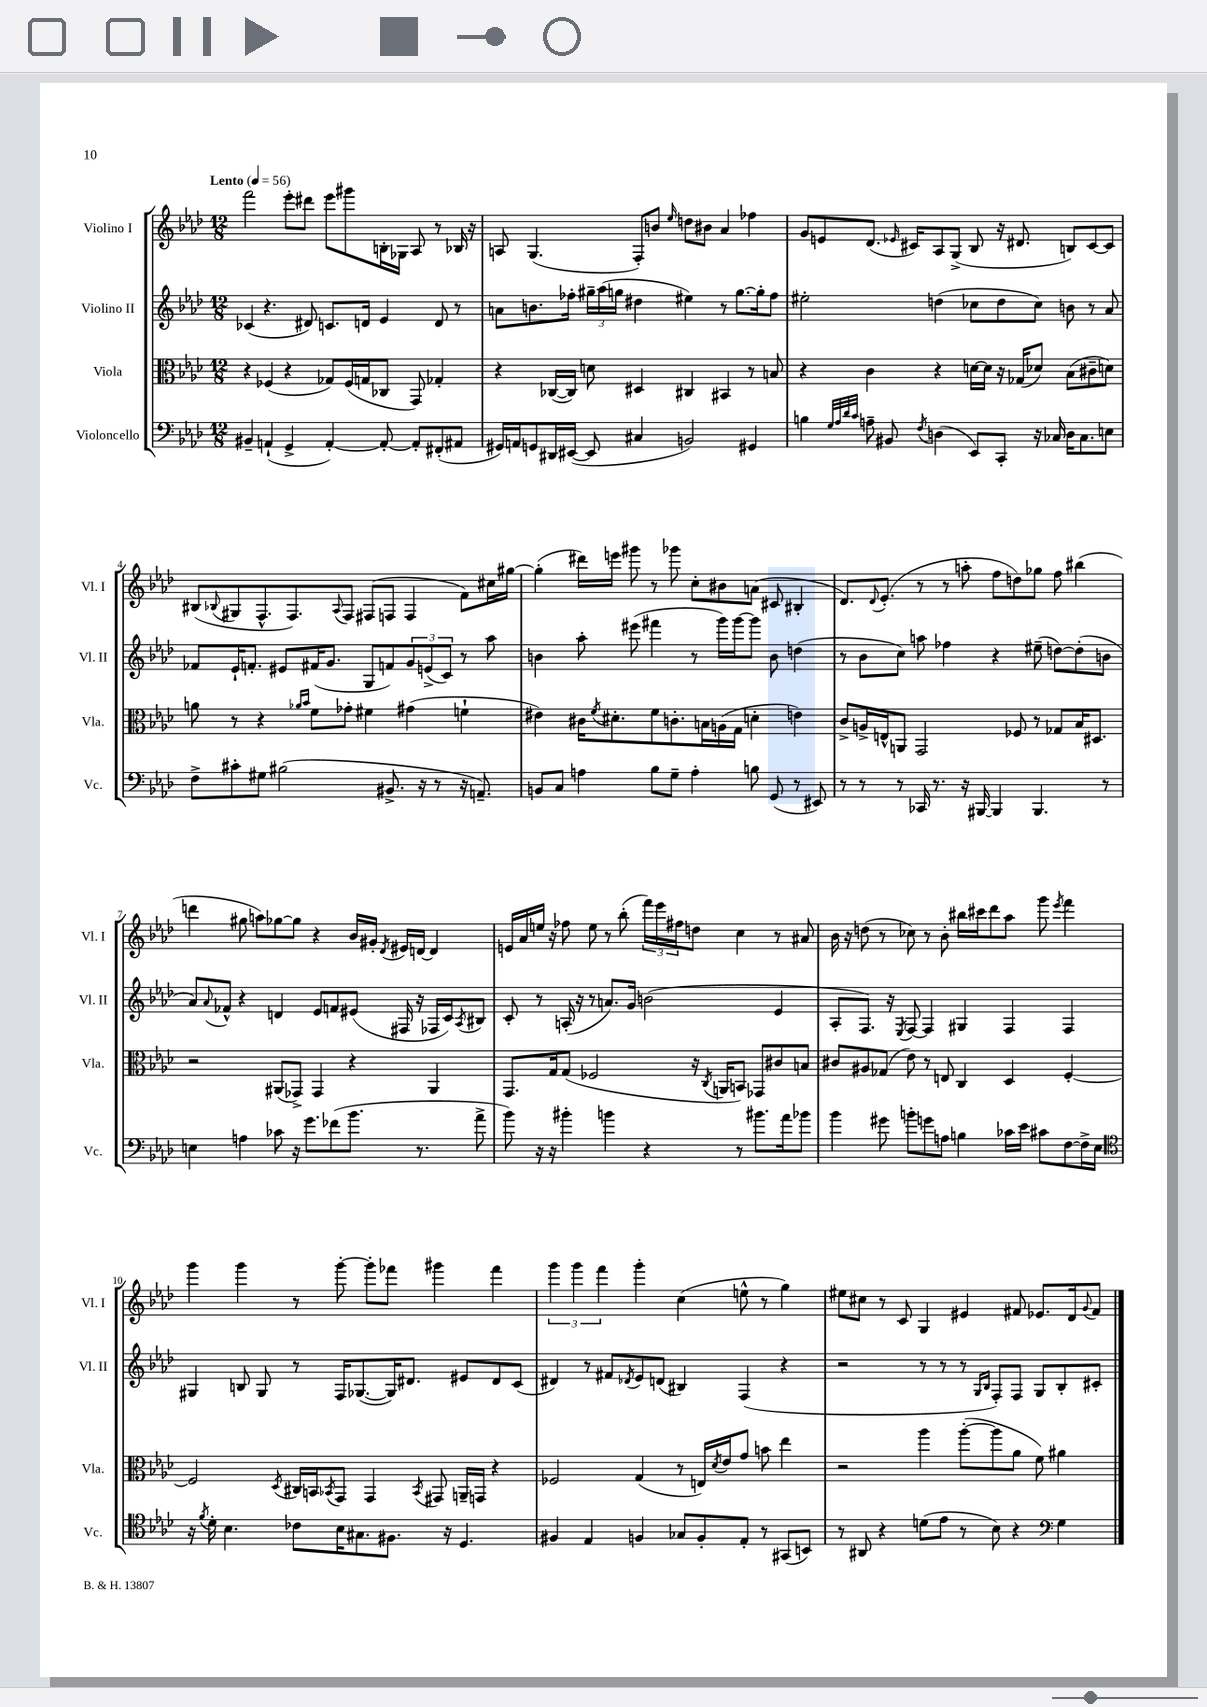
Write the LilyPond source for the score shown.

<<
\new StaffGroup <<
\new Staff = "s0" \with { instrumentName = "Violino I" shortInstrumentName = "Vl. I" } {
    \clef treble \key aes \major \numericTimeSignature \time 12/8 \tempo "Lento" 4 = 56
    f'''2 ees'''8-. dis'''8 ees'''8 gis'''8 b16-. ges16 aes8 r8 bes16 r16 |
    a8 g4.( f8-.) b'8 \grace { ees''16 } d''8 bis'8 aes'4 fes''4 |
    g'8 e'8 des'8.( \grace { ees'16 } cis'16) aes8 g8->( bes8 r16 dis'8. b8) cis'8~ cis'8 |
    bis8( \appoggiatura { bes8 } gis8 f8.-^ f8.) \appoggiatura { aes8 } f8 fis8( f8 f4 f'8) cis''16 gis''16~ |
    gis''4-.( dis'''16) e'''16 gis'''8 r8 ges'''8 c''8-. bis'8 a'8( cis'8 bis4-. |
    des'8.) \appoggiatura { des'8 } ees'8.-.( r8 r8 a''8-. f''8 d''8) ges''8 f''8 bis''4( |
    d'''4 gis''8 a''8) ges''8~ ges''8 r4 bes'16 gis'16-. \acciaccatura { des'8 } eis'16 d'16~ d'4 |
    e'16 aes'16 e''16 r16 fes''8 e''8 r8 bes''8-.( \tuplet 3/2 { f'''16) ees'''16 fis''16 } d''8 c''4 r8 ais'8 |
    bes'16 r16 d''8( r8 ces''8) r8 bes'8-. bis''16 cis'''16 des'''8 aes''8 g'''8 \acciaccatura { ees'''8 } f'''4 |
    g'''4 g'''4 r8 g'''8~-. g'''8-. fes'''8 gis'''4 fes'''4 |
    \tuplet 3/2 { g'''4 g'''4 f'''4 } g'''4-. c''4( e''8-^ r8 g''4) |
    eis''8 cis''8 r8 c'8 g4 eis'4 fis'8 ees'8. des'16 \appoggiatura { g'8 } fis'8 \bar "|." |
}
\new Staff = "s1" \with { instrumentName = "Violino II" shortInstrumentName = "Vl. II" } {
    \clef treble \key aes \major \numericTimeSignature \time 12/8
    ces'4( r4. dis'8) c'8. d'16 ees'4 d'8 r8 |
    a'8 b'8. fes''16-. \tuplet 3/2 { gis''16-- aes''16( g''16 } dis''4 eis''4) r8 g''8.~ g''16-. fes''8 |
    eis''2-. d''4( ces''8 d''8 ces''8) b'8 r8 aes'8 |
    fes'8 ees'16-! f'8.-. eis'8 fis'16( g'8. g8 f'8) \tuplet 3/2 { g'8 e'8->( c'8) } r8 aes''8 |
    b'4 aes''8-. eis'''8( fis'''4 r8 g'''16) g'''16~ g'''8 b'8 d''4( |
    r8 bes'8 c''8) a''8 fes''4 r4 eis''8--( d''8~) d''8-.( b'8 |
    aes'8) \appoggiatura { aes'8 } fes'8-^ r4 d'4 ees'8 f'8 eis'8( fis16 r16 fes16 c'16) \acciaccatura { aes8 } bis8 |
    c'8-. r8 a16-.( r16 r8 a'8.) g'16 b'2( ees'4 |
    aes8-. f8.) r16 \acciaccatura { ees8 } f8~ f4 gis4 f4 f4 |
    gis4 b8 gis8 r8 f16 ges8.~( ges16) dis'8. eis'8 dis'8 c'8( |
    dis'4) r8 fis'8 \acciaccatura { des'8 } ees'8 d'8( bis4) f4( r4 |
    r2 r8 r8 r8 \grace { g16 bes16 } f8-.) f8 g8 bes8-. cis'8-. \bar "|." |
}
\new Staff = "s2" \with { instrumentName = "Viola" shortInstrumentName = "Vla." } {
    \clef alto \key aes \major \numericTimeSignature \time 12/8
    r4 fes4( r4 ges8) fes16( g16 ces8 g,8) ges4-. |
    r4 ces16~( ces16) d'8 dis4 cis4 bis,4 r8 b8 |
    r4 c'4 r4 d'16~ d'16 r16 ges16( des'8) bes8( cis'8-- d'8) |
    a'8 r8 r4 \grace { aes'16 bes'16 } f'8 ges'8-. fis'4 gis'4( f'4-! |
    eis'4) cis'16 \acciaccatura { f'8 } dis'8.-. f'8 c'8.-. b16 a16( g16 d'4-. e'4) |
    c'8-> a16-> e16-^ a,8 g,2 fes8 r8 ges8 bes16 dis8. |
    r2 ais,8( ges,8->) ges,4 r4 ais,4 |
    g,8. g16 g8( fes2 r16 \acciaccatura { c8 } a,16 b,8) ges,8 cis'8 b8 |
    cis'8 ais8 ges8( ees'8) r8 e8 c4 des4 f4~-. |
    f2 \acciaccatura { des8 } cis16 b,16 \acciaccatura { bes,8 } g,8 g,4 \acciaccatura { bes,8 } gis,8 a,16-- g,16 r4 |
    fes2 g4( r8 e16) \acciaccatura { des'8 } ees'16 g'8 b'8 ees''4 |
    r2 aes''4 aes''8~-.( aes''8 aes'8 f'8) ais'4 \bar "|." |
}
\new Staff = "s3" \with { instrumentName = "Violoncello" shortInstrumentName = "Vc." } {
    \clef bass \key aes \major \numericTimeSignature \time 12/8
    bis,4-- a,4-!( g,4-> a,4~-.) a,8~-. a,8-. fis,8-.( ais,8 |
    gis,16) a,16 g,8 dis,16 eis,16~( eis,8 cis4 b,2) gis,4 |
    b4 \grace { g32 aes32 des'32 c'32 } a8-- bis,8 \acciaccatura { f8 } d4( ees,8) c,8-. r16 ces16 d16 ces8. e8 |
    f8-> cis'8-. gis8 bis2( bis,8.-> r16 r8 r16 a,8.--) |
    b,8 c8 a4 bes8 g8-- a4-. b8 g,8( r8 eis,8) |
    r8 r8 r8 ces,16 r8. r16 bis,,16~ bis,,4 bis,,4. r8 |
    e4 a4 ces'8 r16 g'8. fes'8( bes'8. r8. aes'8-> |
    bes'8) r16 r16 bis'4-. b'4 r4 r8 bis'8. aes'16 bes'8 |
    bes'4 gis'8 b'8-. g'8 a8 b4 ces'16 ees'16 cis'8 f8~ f16-> ees16 |
    \clef tenor r16 \acciaccatura { f'8 } des'16-. bes4. ces'8 bes16 gis8. fis8. r16 des4. |
    fis4 ees4 f4 ges8 f8-. ees8-. r8 gis,8( b,8) |
    r8 ais,8 r4 d'8( ees'8 r8 bes8) r4 \clef bass g4 \bar "|." |
}
>>
>>
